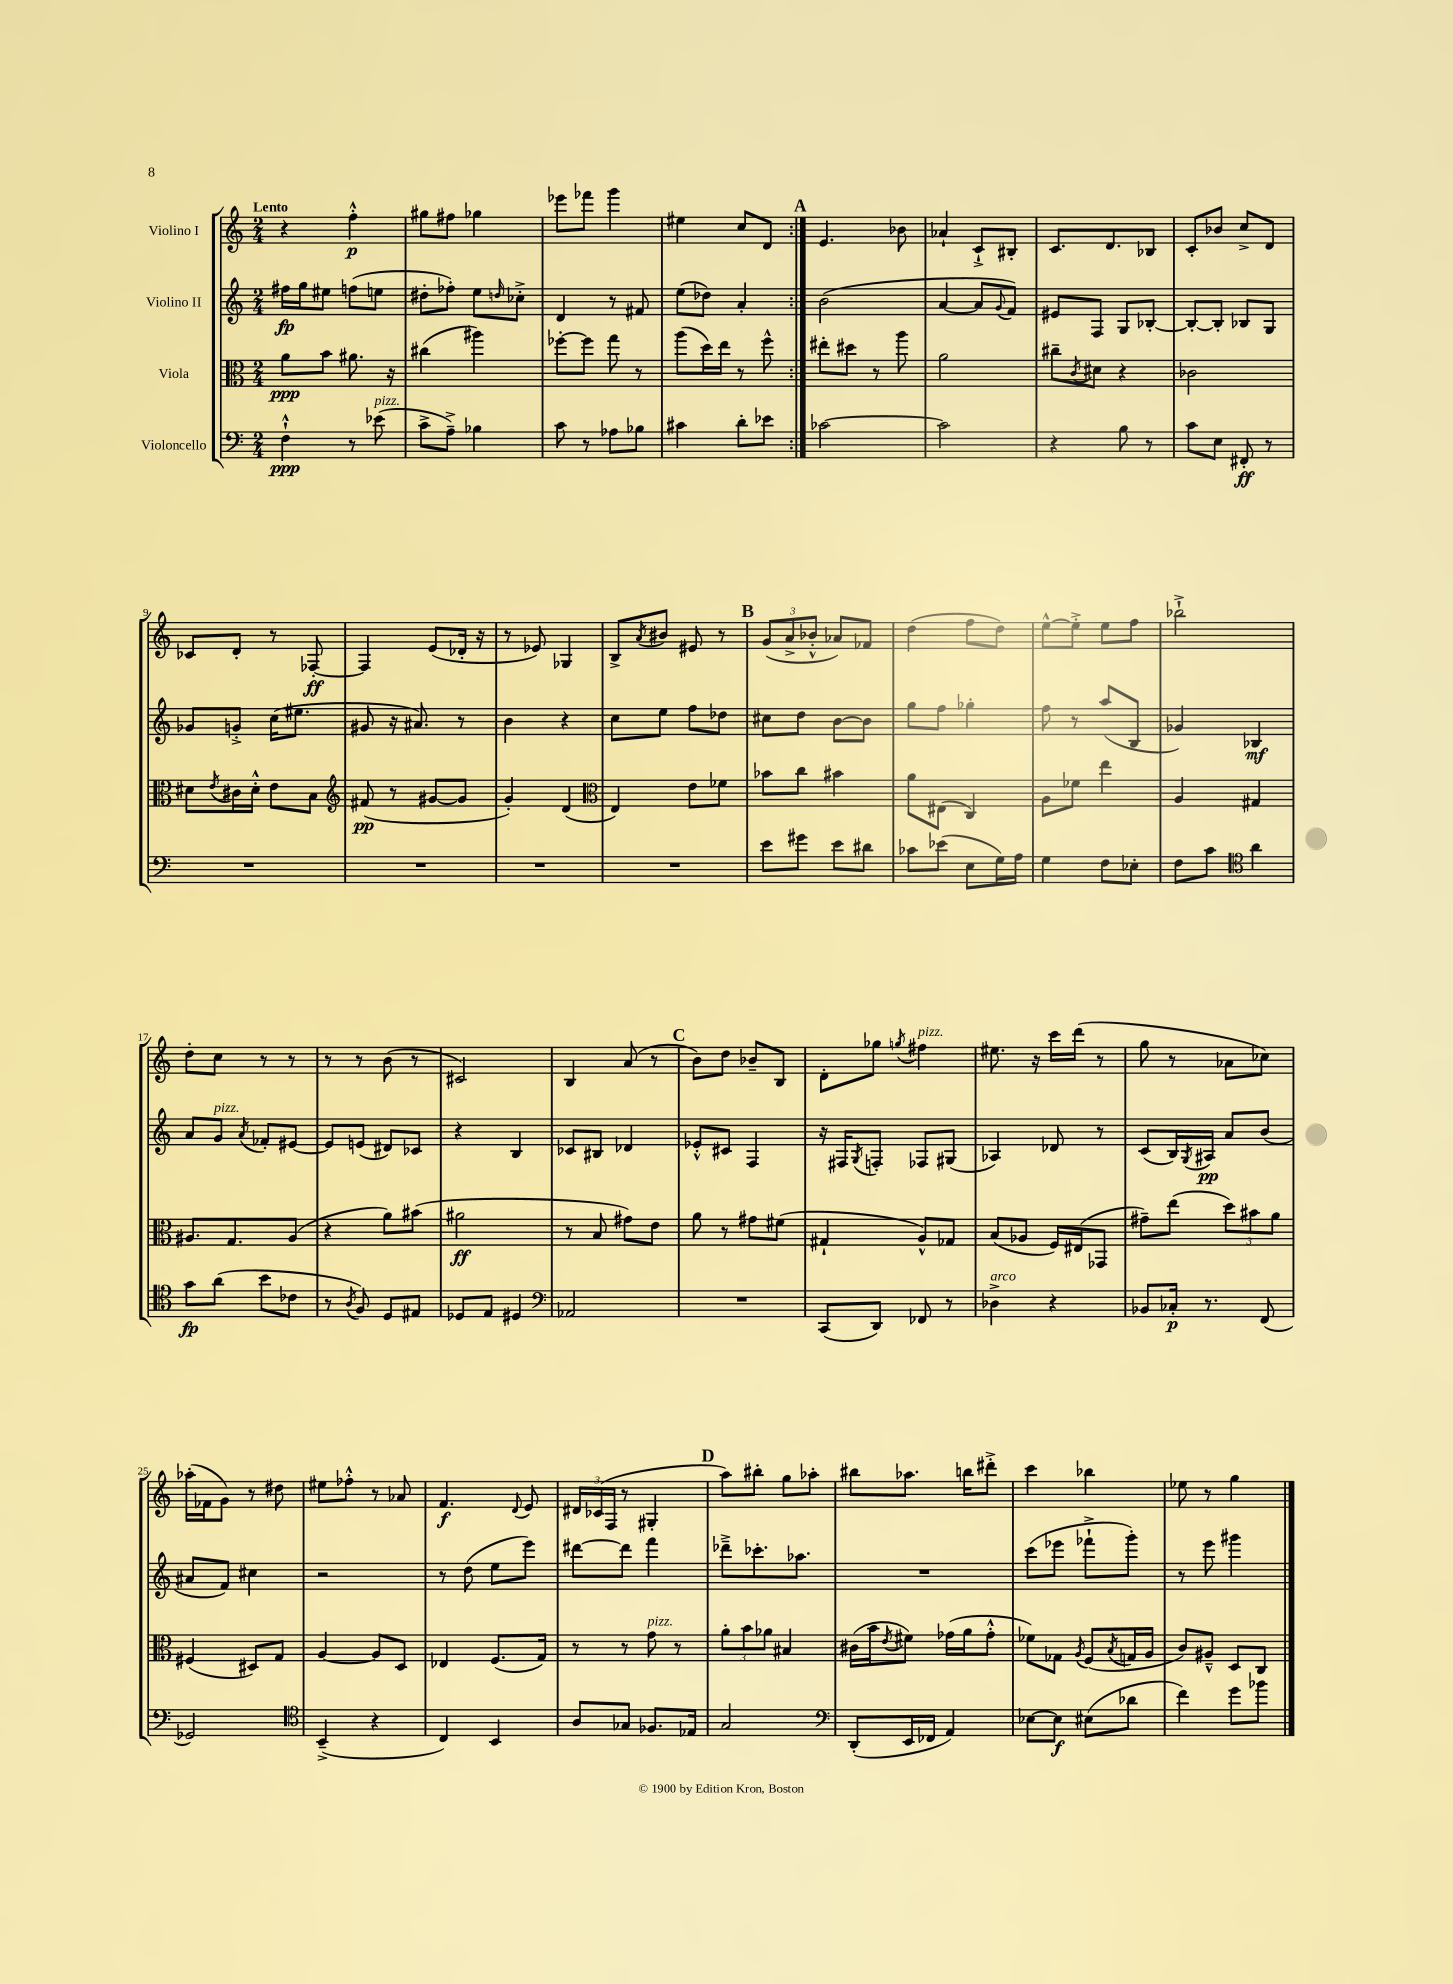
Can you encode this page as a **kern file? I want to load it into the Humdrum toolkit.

**kern	**kern	**kern	**kern
*staff4	*staff3	*staff2	*staff1
*clefF4	*clefC3	*clefG2	*clefG2
*k[]	*k[]	*k[]	*k[]
*M2/4	*M2/4	*M2/4	*M2/4
4F`^^	8a	16ff#	4r
.	.	16gg	.
.	8b	8ee#	.
8r	8.a#	(8ff	4ff'^^
(8e-	.	8ee	.
.	16r	.	.
=	=	=	=
8c^	(4cc#	8dd#'	8gg#
8A~^)	.	8ff-')	8ff#
4B-	4aa#)	8ee	4gg-
.	.	16qqdd	.
.	.	8cc-'^	.
=	=	=	=
8c	[8ff-'	4d	8eee-
8r	8ff-]	.	8fff-
8A-	8gg	8r	4ggg
8B-	8r	8f#	.
=	=	=	=
4c#	(8aa	(8ee	4ee#
.	16dd)	8dd-)	.
.	16ee	.	.
8d'	8r	4a'	8cc
8e-	8ff^^	.	8d
=:|!	=:|!	=:|!	=:|!
[2c-	8ee#'	(2b	4.e
.	8dd#	.	.
.	8r	.	.
.	8aa	.	8b-
=	=	=	=
2c-]	2a	[4a	4a-`
.	.	8a]	8c`^
.	.	8qqg	.
.	.	8f)	8B#'
=	=	=	=
4r	8cc#~	8e#	8.c
.	8qc	.	.
.	8d#	8F	.
.	.	.	8.d
8B	4r	8G	.
8r	.	[8B-'	8B-
=	=	=	=
8c	2c-	8B-'_	8c'
8E	.	8B-']	8b-
8FF#'	.	8B-	8cc^
8r	.	8G	8d
=	=	=	=
2r	8d#	8g-	8c-
.	8qe	.	.
.	16c#	8g'^	8d'
.	16d#'^^	.	.
.	8e	(16cc	8r
.	.	8.ee#	.
.	8B	.	[8F-'
=	=	=	=
*	*clefG2	*	*
2r	(8f#	8g#	4F-]
.	8r	16r	.
.	.	8.a#)	.
.	[8g#	.	(8e
.	8g#]	8r	16d-'
.	.	.	16r
=	=	=	=
2r	4g')	4b	8r
.	.	.	8e-)
.	(4d	4r	4G-
=	=	=	=
*	*clefC3	*	*
2r	4E)	8cc	8B^
.	.	.	8qa
.	.	8ee	8b#
.	8e	8ff	8e#
.	8f-	8dd-	8r
=	=	=	=
8e	8b-	8cc#	(12g
.	.	.	12a^
8g#	8cc	8dd	.
.	.	.	12b-'^^
8e	4b#	[8b	8a-)
8d#	.	8b]	8f-
=	=	=	=
8c-	8a	8gg	(4dd
(8e-	(8E#	8ff	.
8E	4C)	4gg-'	8ff
16G)	.	.	8dd)
16A	.	.	.
=	=	=	=
4G	8A	8ff	[8ee^^
.	8f-	8r	8ee'^]
8F	4ee	(8aa	8ee
8E-'	.	8B	8ff
=	=	=	=
8F	4A	4g-)	2bb-`^
8c	.	.	.
*clefC4	*	*	*
4a	4G#	4B-	.
=	=	=	=
8g	8.A#	8a	8dd'
(8a	.	8g	8cc
.	8.G	.	.
.	.	8qa	.
8b	.	8f-'	8r
8c-	(8A#	[8e#	8r
=	=	=	=
8r	4r	8e#]	8r
8qA	.	.	.
8F)	.	(8e	8r
8D	8a)	8d#)	(8b
8E#	(8b#	8c-	8r
=	=	=	=
8D-	2a#	4r	2c#)
8E	.	.	.
4D#	.	4B	.
=	=	=	=
*clefF4	*	*	*
2AA-	8r	8c-	4B
.	8B	8B#	.
.	8g#)	4d-	(8a
.	8e	.	8r
=	=	=	=
2r	8a	8e-'^^	8b)
.	8r	8c#	8dd
.	8g#	4F	8b-~
.	(8f#	.	8B
=	=	=	=
(8CC	4G#`	16r	8d'
.	.	16F#	.
.	.	8qG	.
8DD)	.	8F'	8gg-
.	.	.	8qgg
8FF-	8A^^)	8F-	4ff#
8r	8G-	(8G#	.
=	=	=	=
4D-^	(8B	4A-)	8.ee#
.	8A-	.	.
.	.	.	16r
4r	16F)	8d-	16ccc
.	(16E#	.	(16ddd
.	8GG-	8r	8r
=	=	=	=
8BB-	8g#~)	(8c	8gg
16C-'	(8ee	16B)	8r
.	.	8qG	.
8.r	.	16A#	.
.	12dd)	8a	8a-
.	12b#	.	.
(8FF	.	(8b	8cc-)
.	12a	.	.
=	=	=	=
2GG-)	(4F#	8a#	(16aa-'
.	.	.	16f-
.	.	8f)	8g)
.	8D#)	4cc#	8r
.	8G	.	8dd#
=	=	=	=
*clefC4	*	*	*
(4BB~^	[4A	2r	8ee#
.	.	.	8ff-'^^
4r	8A]	.	8r
.	8D	.	8a-
=	=	=	=
4C)	4E-	8r	4.f
.	.	(8dd	.
4BB	(8.F	8ee	.
.	.	.	8qqd
.	.	8eee)	8e
.	16G)	.	.
=	=	=	=
8A	8r	[8ddd#	24d#
.	.	.	(24c-
.	.	.	24F
8G-	8r	8ddd#]	8r
8.F-	8g	4fff	4G#'
.	8r	.	.
16E-	.	.	.
=	=	=	=
2G	12a'	8ddd-~^	8aa)
.	12b	.	.
.	.	8.ccc-'	8bb#'
.	12a-	.	.
.	4B#	.	8gg
.	.	8.aa-	.
.	.	.	8aa-'
=	=	=	=
*clefF4	*	*	*
(8DD'	(16c#	2r	8bb#
.	16b	.	.
.	8qe	.	.
16EE	8f#)	.	8.aa-
16FF-	.	.	.
4AA)	(16g-	.	.
.	16a	.	16bb
.	8g-'^^	.	8ddd#'^
=	=	=	=
[8E-	8f-)	(8ccc	4ccc
8E-]	8G-	8eee-	.
.	8qA	.	.
(8E#	(8F	8fff-`^	4bb-
.	8qB	.	.
8d-	16G	8ggg')	.
.	16A	.	.
=	=	=	=
4f)	8c)	8r	8ee-
.	8A#~^^	8eee	8r
8g	8D	4ggg#	4gg
8b-	8C	.	.
==	==	==	==
*-	*-	*-	*-
